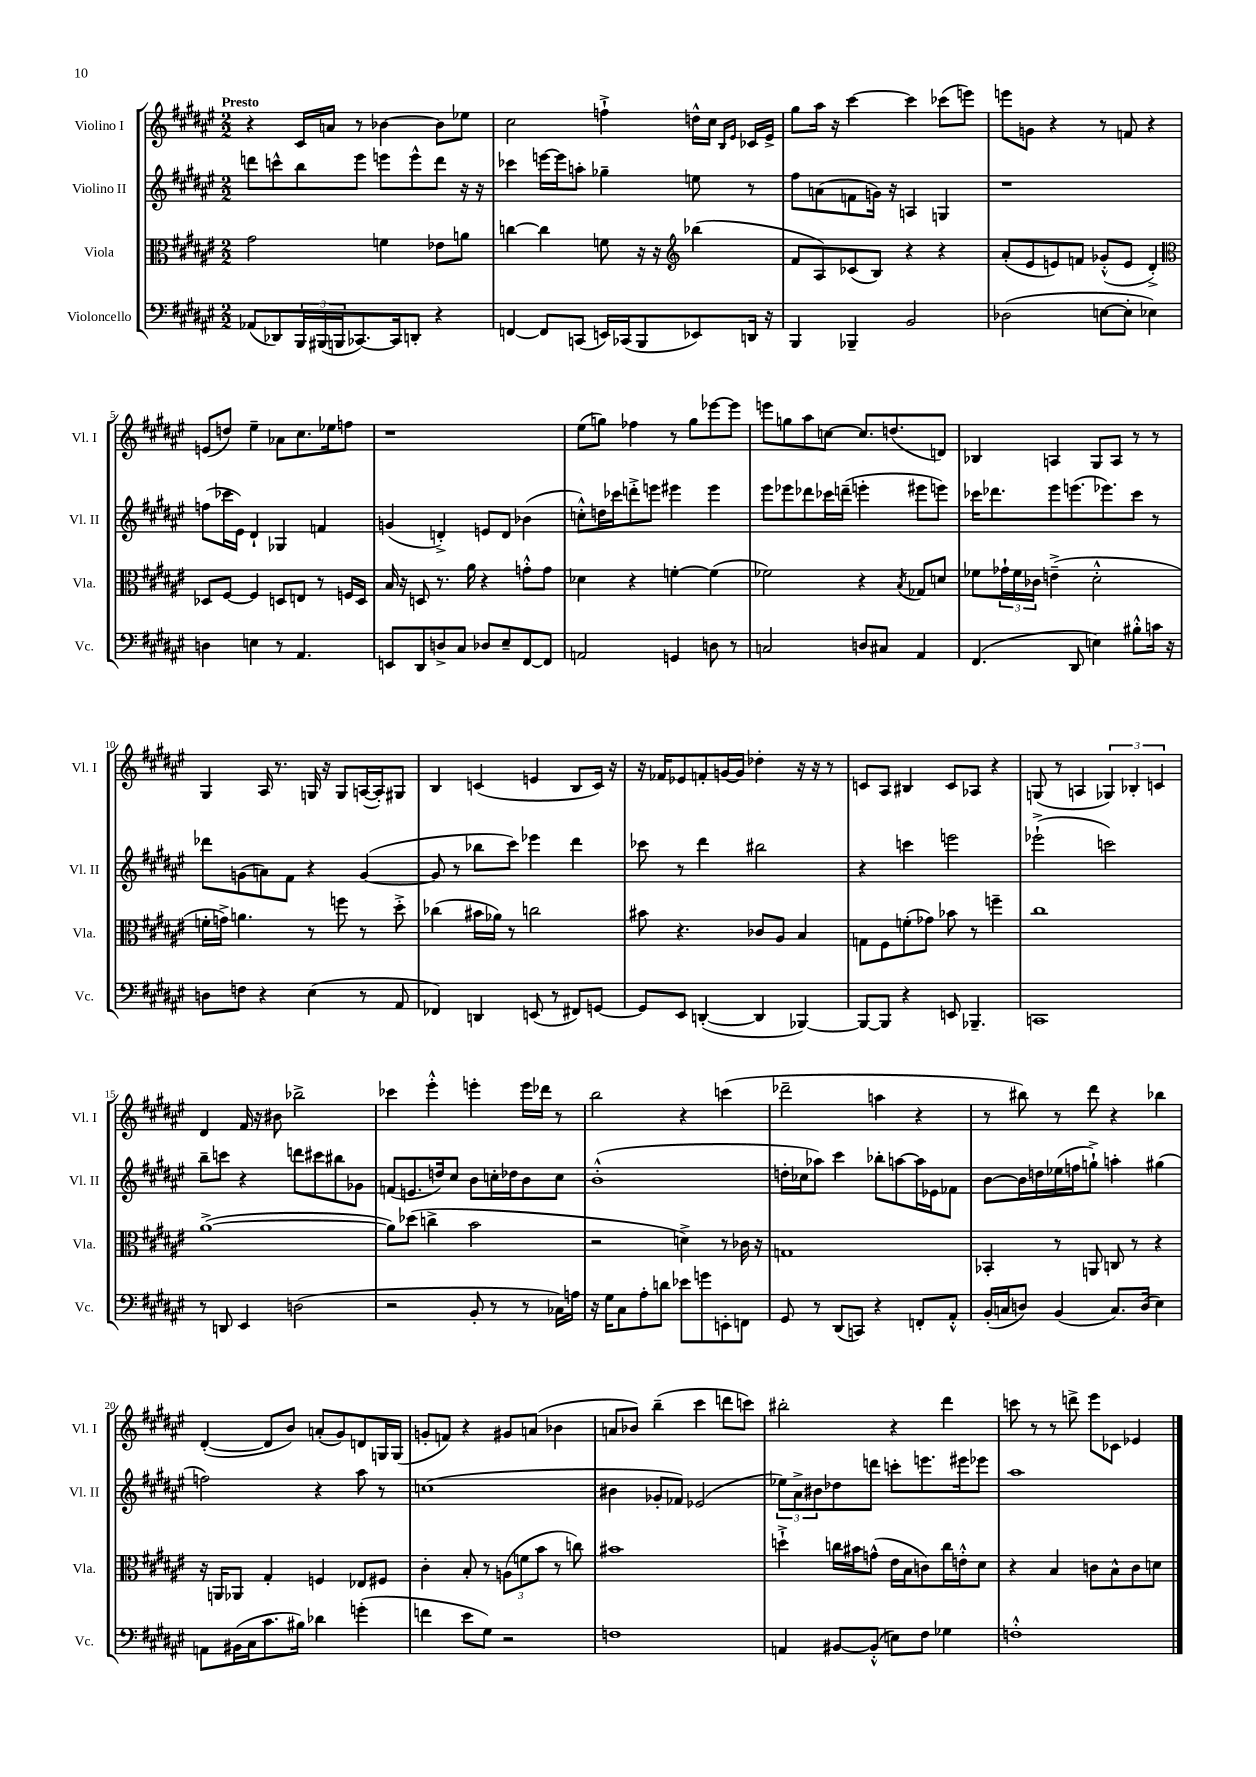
<<
\new StaffGroup <<
\new Staff = "s0" \with { instrumentName = "Violino I" shortInstrumentName = "Vl. I" } {
    \clef treble \key fis \major \numericTimeSignature \time 2/2 \tempo "Presto"
    r4 cis'16 a'16 r8 bes'4~ bes'8 ees''8 |
    cis''2 f''4-!-> d''16-^ cis''16 \grace { b16 eis'16 } ces'16 eis'16-> |
    gis''8 ais''16 r16 cis'''4~ cis'''4 ces'''8( e'''8) |
    e'''8 g'8 r4 r8 f'8 r4 |
    e'8( d''8) eis''4-- aes'8 cis''8. ees''16 f''8 |
    r1 |
    eis''8( g''8) fes''4 r8 g''8 ees'''8~ ees'''8 |
    e'''8 g''8 ais''8 c''8~ c''8. d''8.( d'8) |
    bes4 a4 gis8 a8 r8 r8 |
    gis4 ais16 r8. g16 r16 g8 a16~( a16-.) gis8 |
    b4 c'4( e'4 b8 c'16) r16 |
    r16 fes'16 ees'8 f'8-. g'16~ g'16 des''4-. r16 r16 r8 |
    c'8 ais8 bis4 c'8 aes8 r4 |
    g8( r8 a4 \tuplet 3/2 { ges4) bes4-. c'4 } |
    dis'4 fis'16 r16 bis'8 bes''2-> |
    ces'''4 eis'''4-.-^ e'''4-. e'''16 des'''16 r8 |
    b''2 r4 c'''4( |
    des'''2-- a''4 r4 |
    r8 bis''8) r8 dis'''8 r4 bes''4 |
    dis'4~-.( dis'8 b'8) a'8-.( gis'8) d'8 g16 g16( |
    g'8-. f'8) r4 gis'8 a'8( bes'4 |
    a'8 bes'8) b''4--( cis'''4 d'''8 c'''8) |
    bis''2-. r4 dis'''4 |
    c'''8 r8 r8 d'''8-> eis'''8 ces'8 ees'4 \bar "|." |
}
\new Staff = "s1" \with { instrumentName = "Violino II" shortInstrumentName = "Vl. II" } {
    \clef treble \key fis \major \numericTimeSignature \time 2/2
    d'''8 c'''8-^ b''8 eis'''8 e'''8 e'''8-^ d'''8 r16 r16 |
    ces'''4 e'''16~ e'''16 a''8-. ges''4-- e''8 r8 |
    fis''8 a'8( f'8 g'16) r16 a4 g4 |
    r1 |
    f''8( ces'''16 eis'16) dis'4-! ges4 f'4 |
    g'4( d'4-.->) e'8 d'8 bes'4( |
    c''8-.-^) d''16 ces'''16 d'''8-.-> e'''8 eis'''4 eis'''4 |
    eis'''8 ees'''8 des'''8 ces'''16 d'''16--( e'''4-. eis'''8 e'''8) |
    ces'''16 des'''8. eis'''8 e'''8.( ees'''8.) ces'''8 r8 |
    des'''8 g'8( a'8) fis'8 r4 g'4~( |
    g'8 r8 bes''8 cis'''8) ees'''4 dis'''4 |
    ces'''8 r8 dis'''4 bis''2 |
    r4 c'''4 e'''2 |
    ees'''2-!->( c'''2) |
    b''8-- c'''8 r4 d'''8 cis'''8 bis''8 ges'8 |
    f'8( e'8. d''16) cis''8 b'8 c''16-. des''16 b'8 c''8 |
    b'1-.-^( |
    d''16-. ces''16 aes''8) cis'''4 bes''8-. a''8~ a''16 ees'16 fes'8 |
    b'8~ b'16 d''16 ees''16( f''16 g''8-!->) a''4-. gis''4( |
    f''2) r4 ais''8 r8 |
    c''1( |
    bis'4 ges'8-. fes'8) ees'2( |
    \tuplet 3/2 { ees''8) ais'8-> bis'8 } des''8 d'''8 c'''8-. e'''8. eis'''16 ees'''8 |
    ais''1 \bar "|." |
}
\new Staff = "s2" \with { instrumentName = "Viola" shortInstrumentName = "Vla." } {
    \clef alto \key fis \major \numericTimeSignature \time 2/2
    gis'2 f'4 ees'8 a'8 |
    c''4~ c''4 f'8 r16 r16 \clef treble bes''4( |
    fis'8 ais8) ces'8( b8) r4 r4 |
    ais'8-.( eis'8 e'8) f'8 ges'8-.-^( e'8 dis'4-.->) |
    \clef alto des8 fis8~ fis4 d8 e8 r8 f16 d16 |
    b16 r16 d8 r8. ais'16 r4 g'8-.-^ g'8 |
    des'4 r4 f'4~-. f'4( |
    fes'2) r4 \acciaccatura { b8 } ges8 d'8 |
    fes'8 \tuplet 3/2 { ges'16-! fes'16 ces'16 } e'4--->( dis'2-.-^ |
    f'16-. g'16->) a'4. r8 f''8 r8 dis''8-.-> |
    ces''4( bis'16 aes'16) r8 c''2 |
    bis'8 r4. ces'8 ais8 b4 |
    g8 fis8 f'8-.( ges'8) bes'8 r8 f''4-- |
    cis''1 |
    ais'1~->( |
    ais'8) des''8( c''4-> b'2 |
    r2 d'4->) r8 ces'16 r16 |
    g1 |
    bes,4-. r8 a,8 c8 r8 r4 |
    r16 a,16 aes,8 gis4-. f4 ees8 fis8 |
    cis'4-. b8-. r8 \tuplet 3/2 { a8( f'8 b'8 } r8 c''8) |
    bis'1 |
    d''4-!-> c''16 bis'16 g'8-^( eis'16 b16 c'8) c''16 e'16-.-^ dis'8 |
    r4 b4 c'8 b8-^ c'8 d'8 \bar "|." |
}
\new Staff = "s3" \with { instrumentName = "Violoncello" shortInstrumentName = "Vc." } {
    \clef bass \key fis \major \numericTimeSignature \time 2/2
    aes,8( des,8) \tuplet 3/2 { b,,16 bis,,16( b,,16 } ces,8.~) ces,16 d,8-. r4 |
    f,4~ f,8 c,8( e,16) ces,16( b,,8 ees,8) d,16 r16 |
    b,,4 bes,,4-- b,2 |
    des2( e8~ e8-. ees4) |
    d4 e4 r8 ais,4. |
    e,8 dis,8 d8-> cis8 des8 eis8-- fis,8~ fis,8 |
    a,2 g,4 d8 r8 |
    c2 d8 cis8 ais,4 |
    fis,4.( dis,8 e4) bis8-.-^ c'16 r16 |
    d8 f8 r4 eis4( r8 ais,8 |
    fes,4) d,4 e,8( r8 fis,8) g,8~ |
    g,8 eis,8 d,4~-.( d,4 bes,,4~) |
    bes,,8~ bes,,8 r4 e,8 bes,,4.-- |
    c,1 |
    r8 d,8 eis,4 d2( |
    r2 b,8-. r8 r8 ces16) a16 |
    r16 gis16 cis8 ais8-. d'8 ees'8 g'8 e,8-. f,8 |
    gis,8 r8 dis,8( c,8) r4 f,8-. ais,8-.-^ |
    b,16-.( c16 d8) b,4( c8.) d16( eis4) |
    a,8 bis,16( cis16 cis'8. bis16) des'4 g'4-.( |
    f'4 eis'8 gis8) r2 |
    f1 |
    a,4 bis,8~ bis,8-.-^( e8) fis8 ges4 |
    f1-.-^ \bar "|." |
}
>>
>>
